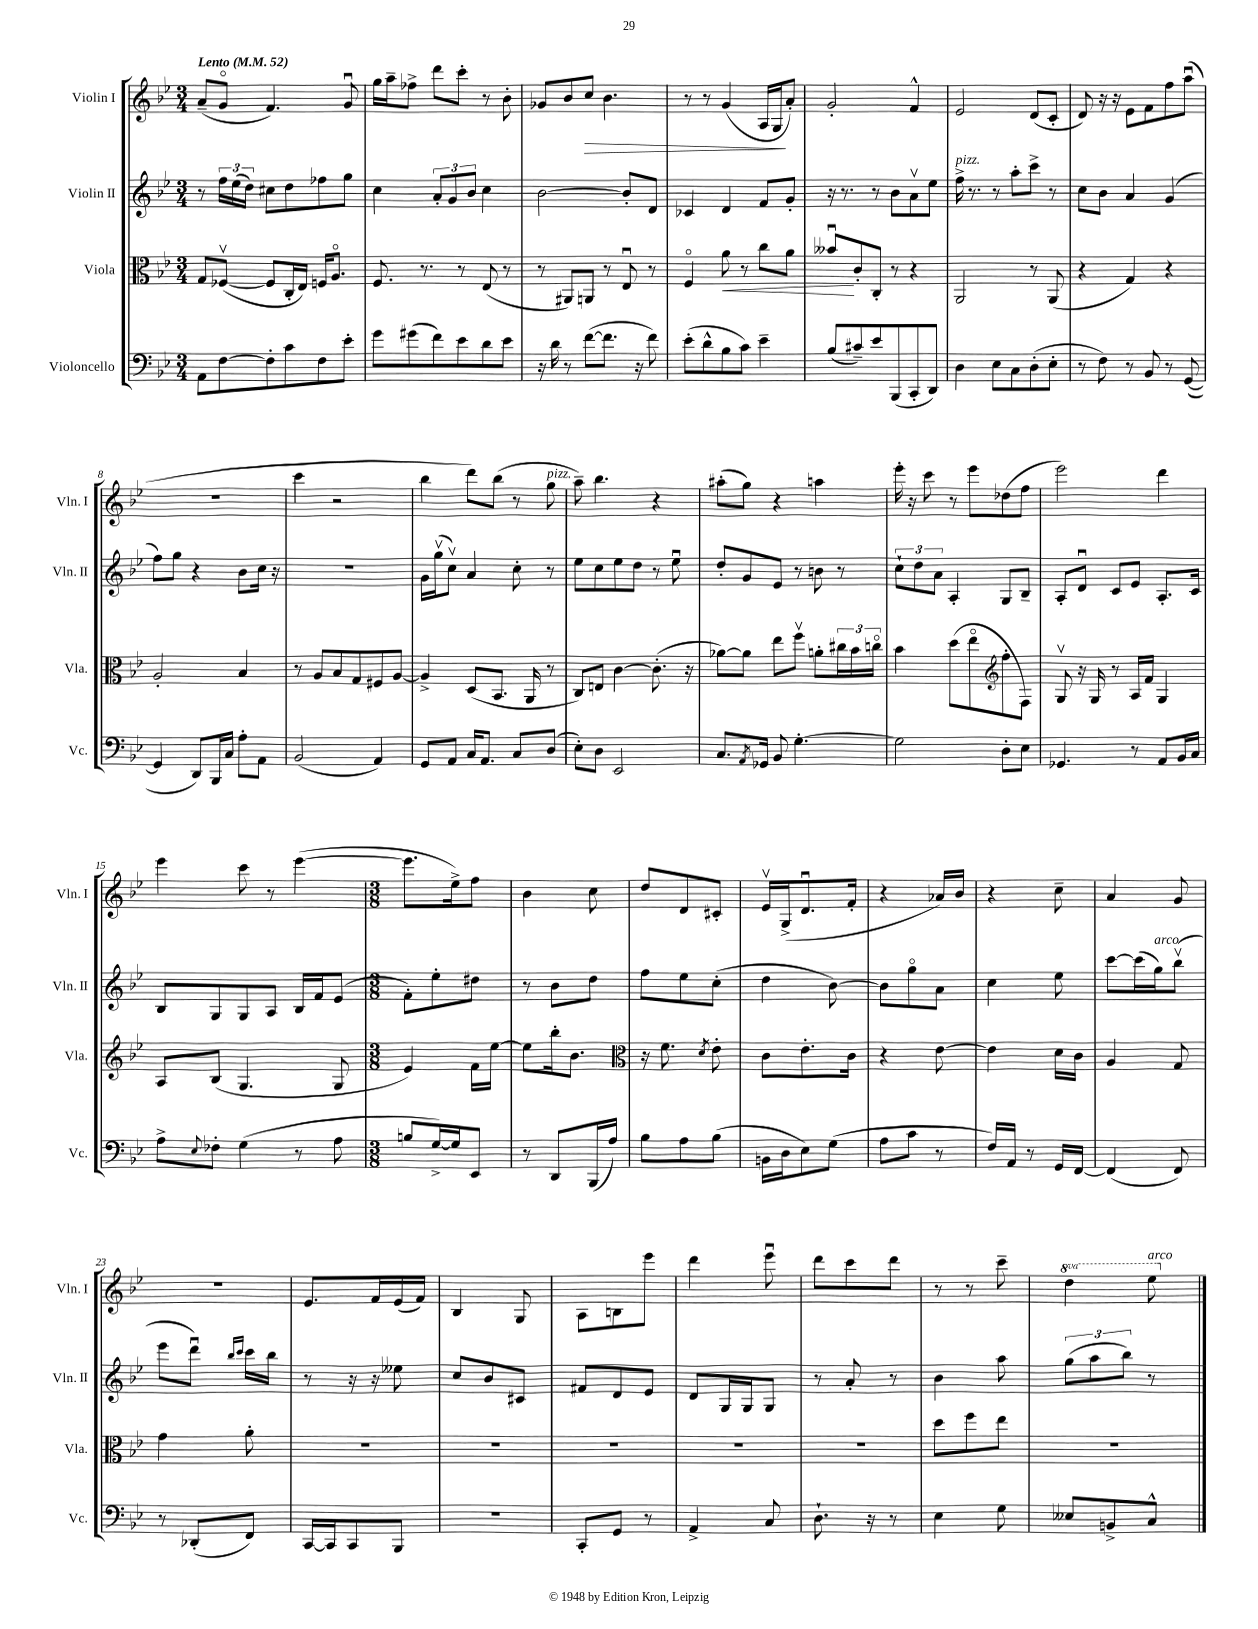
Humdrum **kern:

**kern	**kern	**dynam	**kern	**kern	**dynam
*part4	*part3	*part3	*part2	*part1	*part1
*staff4	*staff3	*staff3	*staff2	*staff1	*staff1
*I"Violoncello	*I"Viola	*	*I"Violin II	*I"Violin I	*
*I'Vc.	*I'Vla.	*	*I'Vln. II	*I'Vln. I	*
*clefF4	*clefC3	*	*clefG2	*clefG2	*
*k[b-e-]	*k[b-e-]	*	*k[b-e-]	*k[b-e-]	*
*M3/4	*M3/4	*	*M3/4	*M3/4	*
*MM52	*MM52	*	*MM52	*MM52	*
=1	=1	=1	=1	=1	=1
!	!	!	!	!LO:TX:a:B:t=Lento	!
8AA\L	8G/L	.	8r	(8a~/L	.
[8F\	([8F-Xv/J	.	24ff\LL	8g/J	.
.	.	.	(24ee-\	.	.
.	.	.	24dd\JJ)	.	.
8F'\]	8F-/L]	.	8cc#X\L	4.f/)	.
8c\	16C'/L	.	8dd\	.	.
.	16E-/JJ)	.	.	.	.
8F\	16Fn/KL	.	8ff-X\	.	.
.	8.A/J	.	.	.	.
8e-'\J	.	.	8gg\J	8gu/	.
=2	=2	=2	=2	=2	=2
8g\L	8.F/	.	4cc\	16gg\LL	.
.	.	.	.	16aa~\J	.
(8g#X\	.	.	.	8ff-X^\J	.
.	8.r	.	.	.	.
8f\)	.	.	12a'/L	8ddd\L	.
.	.	.	12g/	.	.
8e-\	8r	.	.	8ccc'\J	.
.	.	.	12b-/J	.	.
8d\	(8E-/	.	4cc\	8r	.
8e-\J	8r	.	.	8b-'\	.
=3	=3	=3	=3	=3	=3
16r	8r	.	[2b-\	8g-X/L	.
16d\	.	.	.	.	.
8r	8AA#X/L)	.	.	8b-/	.
!	!	!	!	!	!LO:HP:b
([8f\L	8AAn/J	.	.	8cc/J	>
8.f\J]	8r	.	.	4.b-\	.
.	8E-u/	.	8b-'/L]	.	.
16r	.	.	.	.	.
8f\)	8r	.	8d/J	.	.
=4	=4	=4	=4	=4	=4
(8e-'\L	4F/	.	4c-X/	8r	.
8d^^\	.	.	.	8r	.
!	!	!LO:HP:b	!	!	!
8B-\	8a\	<	4d/	(4g/	.
8c\J)	8r	.	.	.	.
4e-~\	8cc\L	.	8f/L	16A/LL	.
.	.	.	.	16G/J	.
.	8a\J	.	8g'/J	8a'/J)	]
=5	=5	=5	=5	=5	=5
(8B-/L	8b--Xu/L	.	16r	2g'/	.
.	.	.	8.r	.	.
8c#X~/)	8c'/	[	.	.	.
8e-/	8C'/J	.	8r	.	.
(8BBB-/	8r	.	8b-\L	.	.
8CC'/	4r	.	8av\	4f^^/	.
8DD/J)	.	.	8ee-\J	.	.
=6	=6	=6	=6	=6	=6
!	!	!	!LO:TX:a:i:t=pizz.	!	!
4D\	2AA/	.	16ff^\	2e-/	.
.	.	.	8.r	.	.
8E-\L	.	.	8r	.	.
8C\	.	.	8aa'\L	.	.
(8D'\	8r	.	8ccc^\J	(8d/L	.
8E-'\J	(8AA/	.	8r	8c'/J	.
=7	=7	=7	=7	=7	=7
8r	4r	.	8cc\L	8d/)	.
8F\)	.	.	8b-\J	16r	.
.	.	.	.	16r	.
8r	4G/)	.	4a/	8e-\L	.
8BB-/	.	.	.	8f\	.
8r	4r	.	(4g/	8ff\	.
([8GG/	.	.	.	(8aau\J	.
!!LO:LB:g=z
=8	=8	=8	=8	=8	=8
4GG/]	2A'/	.	8ff\L)	2.r	.
.	.	.	8gg\J	.	.
8DD/L)	.	.	4r	.	.
16BBB-/L	.	.	.	.	.
16C/JJ	.	.	.	.	.
8A'\L	4B-/	.	8b-\L	.	.
8AA\J	.	.	16cc\Jk	.	.
.	.	.	16r	.	.
=9	=9	=9	=9	=9	=9
(2BB-/	8r	.	2.r	4ccc\	.
.	8A/L	.	.	.	.
.	8B-/	.	.	2r	.
.	8G/	.	.	.	.
4AA/)	8F#X/	.	.	.	.
.	[8A/J	.	.	.	.
=10	=10	=10	=10	=10	=10
8GG/L	4A^/]	.	16g\LL	4bb-\	.
.	.	.	(16ggv\J	.	.
8AA/J	.	.	8ccv\J)	.	.
16C/KL	(8D/L	.	4a/	8ddd\L)	.
8.AA/J	.	.	.	.	.
.	8.BB-/J	.	.	(8bb-\J	.
8C/L	.	.	8cc'\	8r	.
.	16AA/	.	.	.	.
!	!	!	!	!LO:TX:a:i:t=pizz.	!
(8D/J	8r	.	8r	8gg\	.
=11	=11	=11	=11	=11	=11
8E-'\L)	8C/L)	.	8ee-\L	8aa~\)	.
8D\J	8En/J	.	8cc\	4.bb-\	.
2EE-/	[4c\	.	8ee-\	.	.
.	.	.	8dd\J	.	.
.	(8.c'\]	.	8r	4r	.
.	.	.	8ee-u\	.	.
.	16r	.	.	.	.
=12	=12	=12	=12	=12	=12
8.C/L	[8a-X\L)	.	8dd'/L	(8aa#X'\L	.
.	8a-\J]	.	8g/	8gg\J)	.
8qAA/	.	.	.	.	.
16GG-X/Jk	.	.	.	.	.
8BB-/	8ee-\L	.	8e-/J	4r	.
[4.G'\	8ffv\J	.	8r	.	.
.	8an'\L	.	8bn\	4aan\	.
.	24cc#X\L	.	8r	.	.
.	24b-\	.	.	.	.
.	24ccn\JJ	.	.	.	.
=13	=13	=13	=13	=13	=13
2G\]	4b-\	.	12cc`\L	16eee-'\	.
.	.	.	.	16r	.
.	.	.	12dd\	.	.
.	.	.	.	8ccc\	.
.	.	.	12a\J	.	.
.	(8dd\L	.	4A'/	8r	.
.	8ee-\	.	.	8eee-\L	.
8D'\L	8ff'\	.	8G/L	(8dd-X\	.
8E-\J	8F\J)	.	8B-~/J	8ff\J	.
=14	=14	=14	=14	=14	=14
*	*clefG2	*	*	*	*
4.GG-X/	8Gv/	.	8A'/L	2eee-\)	.
.	16r	.	8du/J	.	.
.	16G/	.	.	.	.
.	8r	.	8c/L	.	.
8r	16A/LL	.	8e-/J	.	.
.	16f/JJ	.	.	.	.
8AA/L	4G/	.	8.A'/L	4ddd\	.
16BB-/L	.	.	.	.	.
16C/JJ	.	.	16c/Jk	.	.
!!LO:LB:g=z
=15	=15	=15	=15	=15	=15
8A^\L	8A/L	.	8B-/L	4eee-\	.
8qqE-/	.	.	.	.	.
8F-X'\J	(8B-/J	.	8G/	.	.
(4G\	4.G/	.	8G/	8ccc\	.
.	.	.	8A/J	8r	.
8r	.	.	16B-/LL	([4eee-\	.
.	.	.	16f/J	.	.
8A\	8G/	.	(8e-/J	.	.
=16	=16	=16	=16	=16	=16
*M3/8	*M3/8	*	*M3/8	*M3/8	*
8Bn/L	4e-/)	.	8f'\L)	8.eee-\L]	.
[16G^/L)	.	.	8ee-'\	.	.
16G/J]	.	.	.	16ee-^\k)	.
8EE-/J	16f\LL	.	8dd#X\J	8ff\J	.
.	[16ee-\JJ	.	.	.	.
=17	=17	=17	=17	=17	=17
8r	8ee-\L]	.	8r	4b-\	.
8DD/L	16bb-'\k	.	8b-\L	.	.
.	8.b-\J	.	.	.	.
(16BBB-/L	.	.	8dd\J	8cc\	.
16A/JJ)	.	.	.	.	.
=18	=18	=18	=18	=18	=18
*	*clefC3	*	*	*	*
8B-\L	16r	.	8ff\L	8dd/L	.
.	8.f\	.	.	.	.
8A\	.	.	8ee-\	8d/	.
.	8qd/	.	.	.	.
(8B-\J	8e-'\	.	(8cc'\J	8c#X'/J	.
=19	=19	=19	=19	=19	=19
16BBn\LL	8c\L	.	4dd\	16e-v/LL	.
16D\J	.	.	.	(16G^/J	.
8E-\)	8.e-'\	.	.	8.du/	.
(8G\J	.	.	[8b-\)	.	.
.	16c\Jk	.	.	16f'/Jk	.
=20	=20	=20	=20	=20	=20
8A\L	4r	.	8b-\L]	4r	.
8c\J	.	.	8gg\	.	.
8r	[8e-\	.	8a\J	16a-X/LL)	.
.	.	.	.	16b-/JJ	.
=21	=21	=21	=21	=21	=21
16F/LL)	4e-\]	.	4cc\	4r	.
16AA/JJ	.	.	.	.	.
8r	.	.	.	.	.
16GG/LL	16d\LL	.	8ee-\	8cc~\	.
[16FF/JJ	16c\JJ	.	.	.	.
=22	=22	=22	=22	=22	=22
(4FF/]	4A/	.	[8ccc\L	4a/	.
.	.	.	(16ccc\L]	.	.
!	!	!	!LO:TX:a:i:t=arco	!	!
.	.	.	16gg\J)	.	.
8FF/)	8G/	.	(8bb-v\J	8g/	.
!!LO:LB:g=z
=23	=23	=23	=23	=23	=23
8r	4g\	.	8eee-\L	4.r	.
(8DD-X'/L	.	.	8dddu\J)	.	.
.	.	.	16qqbb-/LL	.	.
.	.	.	16qqccc/JJ	.	.
8FF/J)	8a'\	.	16ccc\LL	.	.
.	.	.	16bb-\JJ	.	.
=24	=24	=24	=24	=24	=24
[16CC/LL	4.r	.	8r	8.e-/L	.
16CC/J]	.	.	.	.	.
8CC/	.	.	16r	.	.
.	.	.	16r	16f/L	.
8BBB-/J	.	.	8ee--X\	(16e-/	.
.	.	.	.	16f/JJ)	.
=25	=25	=25	=25	=25	=25
4.r	4.r	.	8cc/L	4B-/	.
.	.	.	8b-/	.	.
.	.	.	8c#X/J	8G/	.
=26	=26	=26	=26	=26	=26
8CC'/L	4.r	.	8f#X/L	8A\L	.
8GG/J	.	.	8d/	8Bn\	.
8r	.	.	8e-/J	8eee-\J	.
=27	=27	=27	=27	=27	=27
4AA^/	4.r	.	8d/L	4ddd\	.
.	.	.	16G/L	.	.
.	.	.	16G/J	.	.
8C/	.	.	8G/J	8eee-u\	.
=28	=28	=28	=28	=28	=28
8.D`\	4.r	.	8r	8ddd\L	.
.	.	.	8a'/	8ccc\	.
16r	.	.	.	.	.
8r	.	.	8r	8ddd\J	.
=29	=29	=29	=29	=29	=29
4E-\	8dd\L	.	4b-\	8r	.
.	8ff\	.	.	8r	.
8G\	8ee-\J	.	8aa\	8ccc~\	.
=30	=30	=30	=30	=30	=30
*	*	*	*	*8va	*
8E--X/L	4.r	.	(12gg\L	4ddd\	.
.	.	.	12aa\	.	.
8BBn^/	.	.	.	.	.
.	.	.	12bb-\J)	.	.
!	!	!	!	!LO:TX:a:i:t=arco	!
8C^^/J	.	.	8r	8eee-\	.
*	*	*	*	*X8va	*
==	==	==	==	==	==
*-	*-	*-	*-	*-	*-
